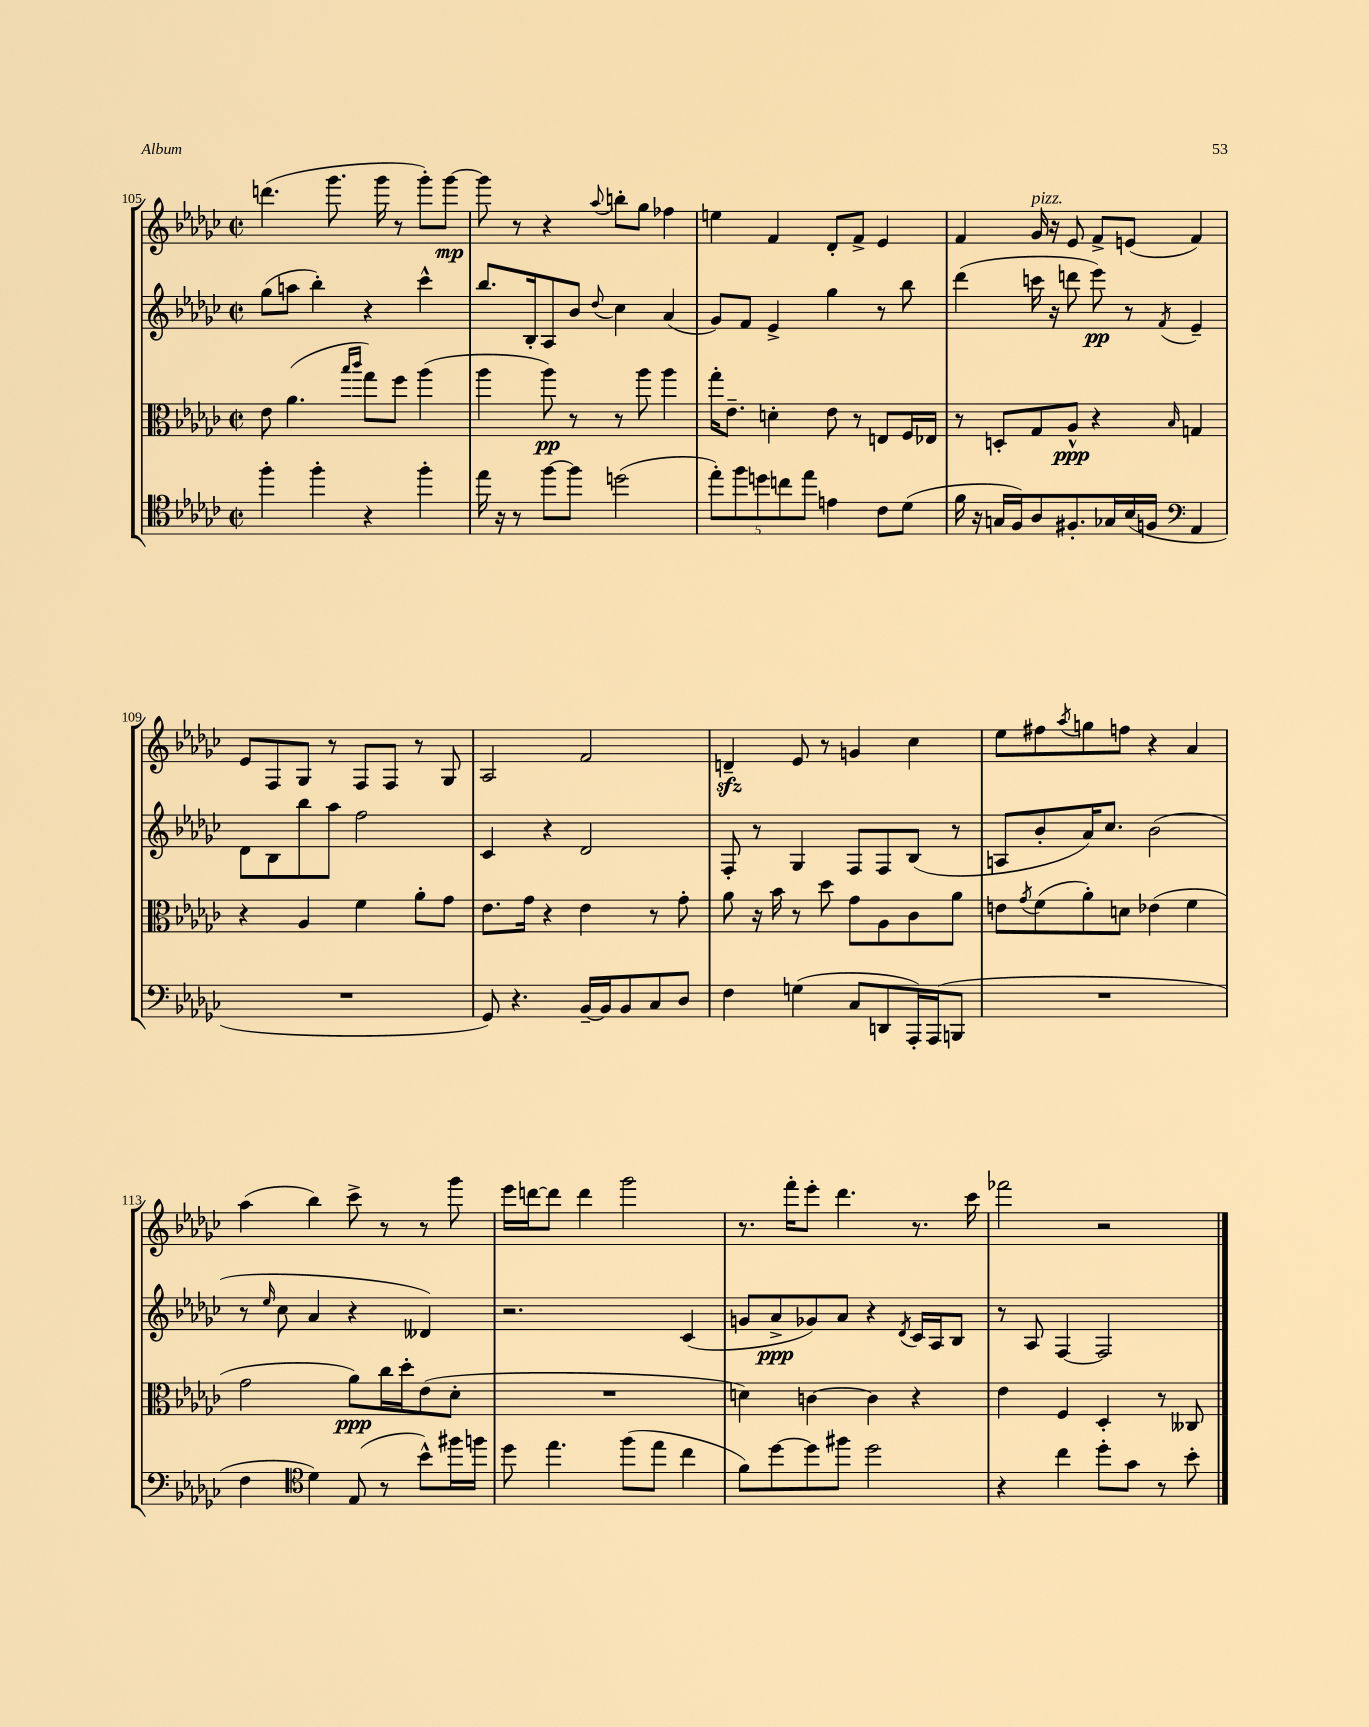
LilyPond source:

<<
\new StaffGroup <<
\new Staff = "s0" {
    \clef treble \key ges \major \defaultTimeSignature \time 2/2
    d'''4.( ges'''8. ges'''16 r8 ges'''8-.) ges'''8~\mp |
    ges'''8 r8 r4 \appoggiatura { aes''8 } b''8-. ges''8 fes''4 |
    e''4 f'4 des'8-. f'8-> ees'4 |
    f'4 ges'16^\markup { \italic "pizz." } r16 ees'8 f'8-> e'8( f'4) |
    ees'8 f8 ges8 r8 f8 f8 r8 ges8 |
    aes2 f'2 |
    d'4--\sfz ees'8 r8 g'4 ces''4 |
    ees''8 fis''8 \acciaccatura { aes''8 } g''8 f''8 r4 aes'4 |
    aes''4( bes''4) ces'''8-> r8 r8 ges'''8 |
    ees'''16 d'''16~ d'''8 d'''4 ges'''2 |
    r8. f'''16-. ees'''8-. des'''4. r8. ces'''16 |
    fes'''2 r2 \bar "|." |
}
\new Staff = "s1" {
    \clef treble \key ges \major \defaultTimeSignature \time 2/2
    ges''8( a''8 bes''4-.) r4 ces'''4-^ |
    bes''8. bes16-. aes8 bes'8 \appoggiatura { des''8 } ces''4 aes'4( |
    ges'8) f'8 ees'4-> ges''4 r8 bes''8 |
    des'''4( c'''16 r16 d'''8 ees'''8\pp) r8 \acciaccatura { f'8 } ees'4-- |
    des'8 bes8 bes''8 aes''8 f''2 |
    ces'4 r4 des'2 |
    f8-. r8 ges4 f8 f8 bes8( r8 |
    a8 bes'8-. aes'16) ces''8. bes'2( |
    r8 \grace { ees''16 } ces''8 aes'4 r4 deses'4) |
    r2. ces'4( |
    g'8 aes'8->\ppp ges'8) aes'8 r4 \acciaccatura { des'8 } ces'16 aes16 bes8 |
    r8 aes8 f4~ f2 \bar "|." |
}
\new Staff = "s2" {
    \clef alto \key ges \major \defaultTimeSignature \time 2/2
    ees'8 aes'4.( \grace { bes''16 ces'''16 } ges''8) f''8 aes''4( |
    aes''4 aes''8\pp) r8 r8 aes''8 aes''4 |
    ges''16-. ees'8.-- d'4-. ees'8 r8 e8 f16 ees16 |
    r8 d8-. ges8 aes8-^\ppp r4 \grace { bes16 } g4 |
    r4 aes4 f'4 aes'8-. ges'8 |
    ees'8. ges'16 r4 ees'4 r8 ges'8-. |
    aes'8 r16 bes'16 r8 des''8 ges'8 aes8 ces'8 aes'8 |
    e'8 \acciaccatura { ges'8 } f'8( aes'8-.) d'8 ees'4( f'4 |
    ges'2 aes'8\ppp) ces''16 des''16-. ees'8( des'8-. |
    R1 |
    d'4) c'4~ c'4 r4 |
    ees'4 f4 des4-. r8 ceses8 \bar "|." |
}
\new Staff = "s3" {
    \clef tenor \key ges \major \defaultTimeSignature \time 2/2
    f''4-. f''4-. r4 f''4-. |
    ees''16 r16 r8 f''8~ f''8 d''2( |
    \tuplet 5/4 { ees''8-.) f''8 d''8 c''8 ees''8 } e'4 ces'8 des'8( |
    f'16 r16 g16 f16) aes8 fis8.-. ges16 bes16( f16 \clef bass aes,4 |
    R1 |
    ges,8) r4. bes,16~-- bes,16 bes,8 ces8 des8 |
    f4 g4( ces8 d,8 aes,,16-.) aes,,16( b,,8 |
    R1 |
    f4 \clef tenor des'4) ees8( r8 bes'8-^) fis''16 f''16 |
    des''8 ees''4. f''8( ees''8 ces''4 |
    f'8) des''8~ des''8 fis''8 des''2 |
    r4 ces''4 des''8-. ges'8 r8 bes'8-. \bar "|." |
}
>>
>>
\layout { \context { \Score currentBarNumber = #105 } }
